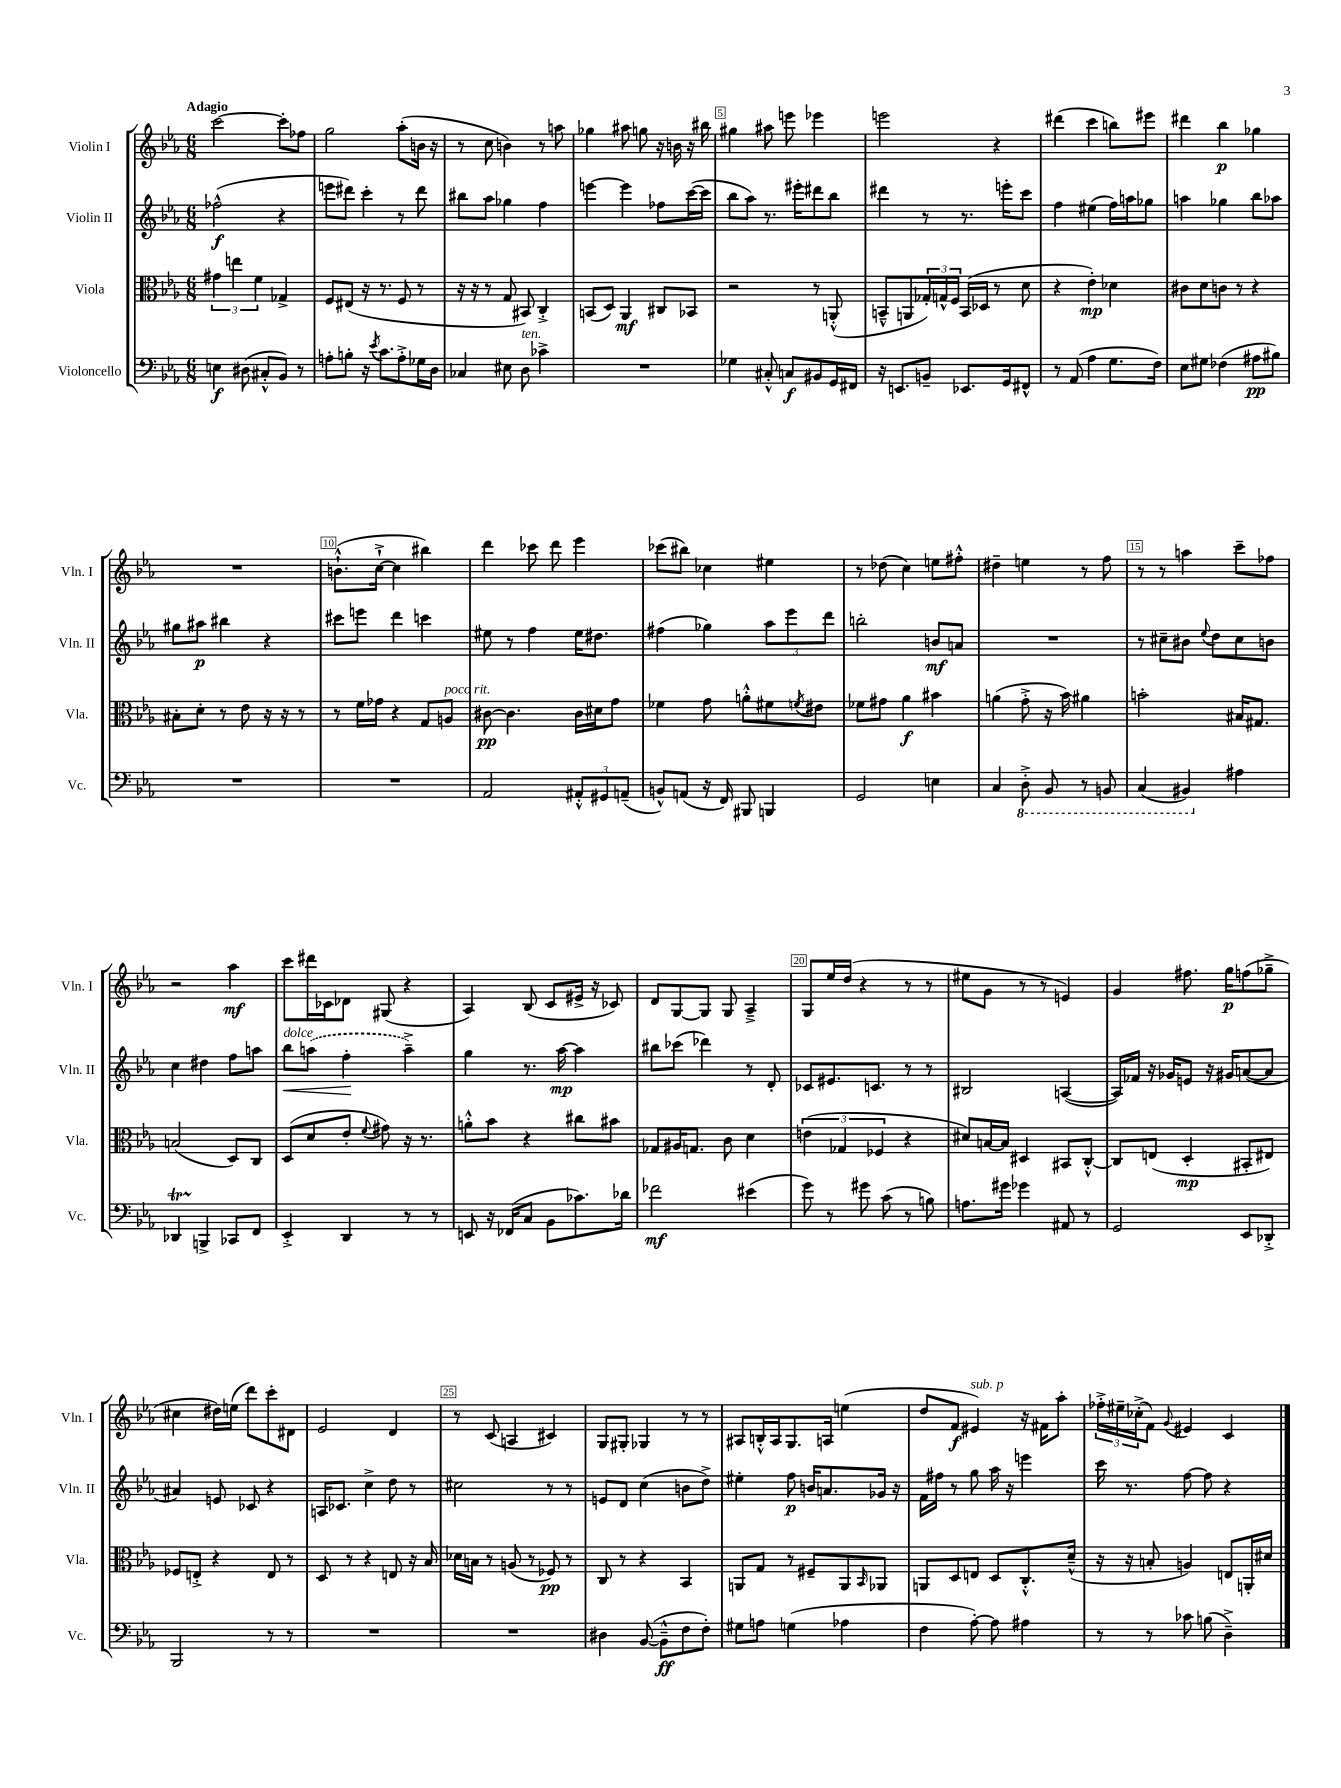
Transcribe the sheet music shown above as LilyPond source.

<<
\new StaffGroup <<
\new Staff = "s0" \with { instrumentName = "Violin I" shortInstrumentName = "Vln. I" } {
    \clef treble \key ees \major \numericTimeSignature \time 6/8 \tempo "Adagio"
    c'''2~ c'''8-. fes''8 |
    g''2 aes''8-.( b'16 r16 |
    r8 c''8 b'4) r8 a''8 |
    ges''4 ais''8 g''8 r16 b'16 r16 bis''16 |
    gis''4 ais''8 e'''8 ees'''4 |
    e'''2 r4 |
    dis'''4( c'''4 b''8) eis'''8 |
    dis'''4 bes''4\p ges''4 |
    R2. |
    b'8.-!-^( c''16~-!-> c''4 bis''4) |
    d'''4 ces'''8 d'''8 ees'''4 |
    ces'''8( bis''8) ces''4 eis''4 |
    r8 des''8( c''4) e''8 fis''8-.-^ |
    dis''4-- e''4 r8 f''8 |
    r8 r8 a''4 c'''8-- fes''8 |
    r2 aes''4\mf |
    c'''8 dis'''16 ces'16 des'8 gis8( r4 |
    aes4) bes8( c'8 eis'16-> r16 ces'8) |
    d'8 g8~ g8 g8 aes4---> |
    g8 ees''16 d''16( r4 r8 r8 |
    eis''8 g'8 r8 r8 e'4) |
    g'4 fis''8. g''16\p f''8( ges''8---> |
    cis''4 dis''16) e''16( d'''8) c'''8-. dis'8 |
    ees'2 d'4 |
    r8 c'8( a4 cis'4) |
    g8 gis8-. ges4 r8 r8 |
    ais8 b16-.-^ ais16 g8. a16 e''4( |
    d''8 f'8\f eis'4^\markup { \italic "sub. p" }) r16 fis'16 aes''8-. |
    \tuplet 3/2 { fes''16-.-> eis''16-- ces''16-.->( } f'8) \appoggiatura { g'8 } eis'4 c'4 \bar "|." |
}
\new Staff = "s1" \with { instrumentName = "Violin II" shortInstrumentName = "Vln. II" } {
    \clef treble \key ees \major \numericTimeSignature \time 6/8
    fes''2-^\f( r4 |
    e'''8 dis'''8) c'''4-. r8 dis'''8 |
    bis''8 aes''8 ges''4 f''4 |
    e'''4~ e'''4 fes''8 c'''16~( c'''16 |
    bes''8 aes''8) r8. eis'''16-. dis'''8 bes''8 |
    dis'''4 r8 r8. e'''16-. c'''8 |
    f''4 eis''4( f''16) a''16 ges''8 |
    a''4 ges''4 bes''8 aes''8 |
    gis''8 ais''8\p bis''4 r4 |
    cis'''8 e'''8 d'''4 c'''4 |
    eis''8 r8 f''4 eis''16 dis''8. |
    fis''4( ges''4) \tuplet 3/2 { aes''8 ees'''8 d'''8 } |
    b''2-. b'8\mf a'8 |
    R2. |
    r8 cis''8-- bis'8 \appoggiatura { ees''8 } d''8 cis''8 b'8 |
    c''4 dis''4 f''8 a''8 |
    bes''8\<^\markup { \italic "dolce" } \once \slurDashed a''8( f''4-.\! a''4--->) |
    g''4 r8. aes''16~\mp aes''4 |
    bis''8 ces'''8( des'''4) r8 d'8-. |
    ces'8 eis'8. c'8. r8 r8 |
    bis2 a4~( |
    a16) fes'16 r16 ges'16 e'8 r16 gis'16 a'8~( a'8 |
    ais'4) e'8 ces'8 r4 |
    a16 ces'8. c''4-> d''8 r8 |
    cis''2 r8 r8 |
    e'8 d'8 c''4( b'8 d''8->) |
    eis''4-. f''8\p b'16 a'8. ges'16 r16 |
    f'16 fis''16 r8 g''8 aes''16 r16 e'''4 |
    c'''16 r8. f''8~ f''8 r4 \bar "|." |
}
\new Staff = "s2" \with { instrumentName = "Viola" shortInstrumentName = "Vla." } {
    \clef alto \key ees \major \numericTimeSignature \time 6/8
    \tuplet 3/2 { gis'4 e''4 f'4 } ges4-> |
    f8 eis8( r16 r8. f8 r8 |
    r16 r16 r8 g8 bis,8) c4-.-> |
    b,8( d8) aes,4\mf cis8 bes,8 |
    r2 r8 a,8-.-^( |
    b,8---^ a,8 \tuplet 3/2 { ges16-.) g16-^ f16 } b,16( des16 r8 d'8 |
    r4 ees'4-.\mp) des'4 |
    cis'8 d'8 c'8 r8 r4 |
    bis8-. d'8-. r8 ees'8 r16 r16 r8 |
    r8 f'16 ges'16 r4 g8 a8^\markup { \italic "poco rit." } |
    cis'8~\pp cis'4. cis'16 dis'16 g'8 |
    fes'4 g'8 a'8-.-^ fis'8 \acciaccatura { f'8 } eis'8 |
    fes'8 gis'8 aes'4\f bis'4 |
    a'4( g'8-.-> r16 bes'16) ais'4 |
    b'2-. bis16 gis8. |
    b2( d8) c8 |
    d8( d'8 ees'8-. \appoggiatura { f'8 } gis'8) r16 r8. |
    a'8-.-^ bes'8 r4 cis''8 bis'8 |
    ges8 ais16 g8. c'8 d'4 |
    \tuplet 3/2 { e'4( ges4 fes4 } r4 |
    dis'8) b16~ b16 dis4 bis,8 c8~-.-^ |
    c8 e8( d4-.\mp bis,8-. eis8) |
    fes8 e8-.-> r4 e8 r8 |
    d8 r8 r4 e8 r16 bes16 |
    des'16 b16 r8 a8( r8 fes8\pp) r8 |
    c8 r8 r4 bes,4 |
    a,8 g8 r8 fis8-- a,8 \grace { bes,16 } aes,8 |
    a,8 d8 e8 d8 c8.-.-^ d'16---^( |
    r16 r16 b8-. a4) e8 a,16-. dis'16 \bar "|." |
}
\new Staff = "s3" \with { instrumentName = "Violoncello" shortInstrumentName = "Vc." } {
    \clef bass \key ees \major \numericTimeSignature \time 6/8
    e4\f dis8( cis8-.-^ bes,8) r8 |
    a8-. b8-. r16 \acciaccatura { ees'8 } c'8. a8-.-> ges16 d16 |
    ces4 eis8 d8^\markup { \italic "ten." } ces'4-> |
    R2. |
    ges4 cis8-.-^ c8\f bis,8 g,16 fis,16 |
    r16 e,8. b,8-- ees,8. g,16 fis,8-^ |
    r8 aes,8( aes4 g8. f16) |
    ees8 gis8 fes4( ais8\pp bis8) |
    R2. |
    R2. |
    aes,2 \tuplet 3/2 { ais,8-.-^ gis,8 a,8--( } |
    b,8-^) a,8( r16 f,16) bis,,8 b,,4 |
    g,2 e4 |
    c4 \ottava #-1 d,8-.-> bes,,8 r8 b,,8 |
    c,4( bis,,4) \ottava #0 ais4 |
    des,4\startTrillSpan b,,4->\stopTrillSpan ces,8 f,8 |
    ees,4-.-> d,4 r8 r8 |
    e,8 r16 fes,16( c8 bes,8 ces'8.) des'16 |
    fes'2\mf eis'4( |
    g'8) r8 gis'8 c'8( r8 b8) |
    a8. gis'16 ges'4 ais,8 r8 |
    g,2 ees,8 des,8-.-> |
    bes,,2 r8 r8 |
    R2. |
    R2. |
    dis4 bes,8~( bes,8---^\ff f8 f8-.) |
    gis8 a8 g4( aes4 |
    f4 aes8~-.) aes8 ais4 |
    r8 r8 ces'8 b8( d4--->) \bar "|." |
}
>>
>>
\layout { \context { \Score \override BarNumber.break-visibility = ##(#f #t #t) barNumberVisibility = #(every-nth-bar-number-visible 5) \override BarNumber.stencil = #(make-stencil-boxer 0.1 0.3 ly:text-interface::print) } }
